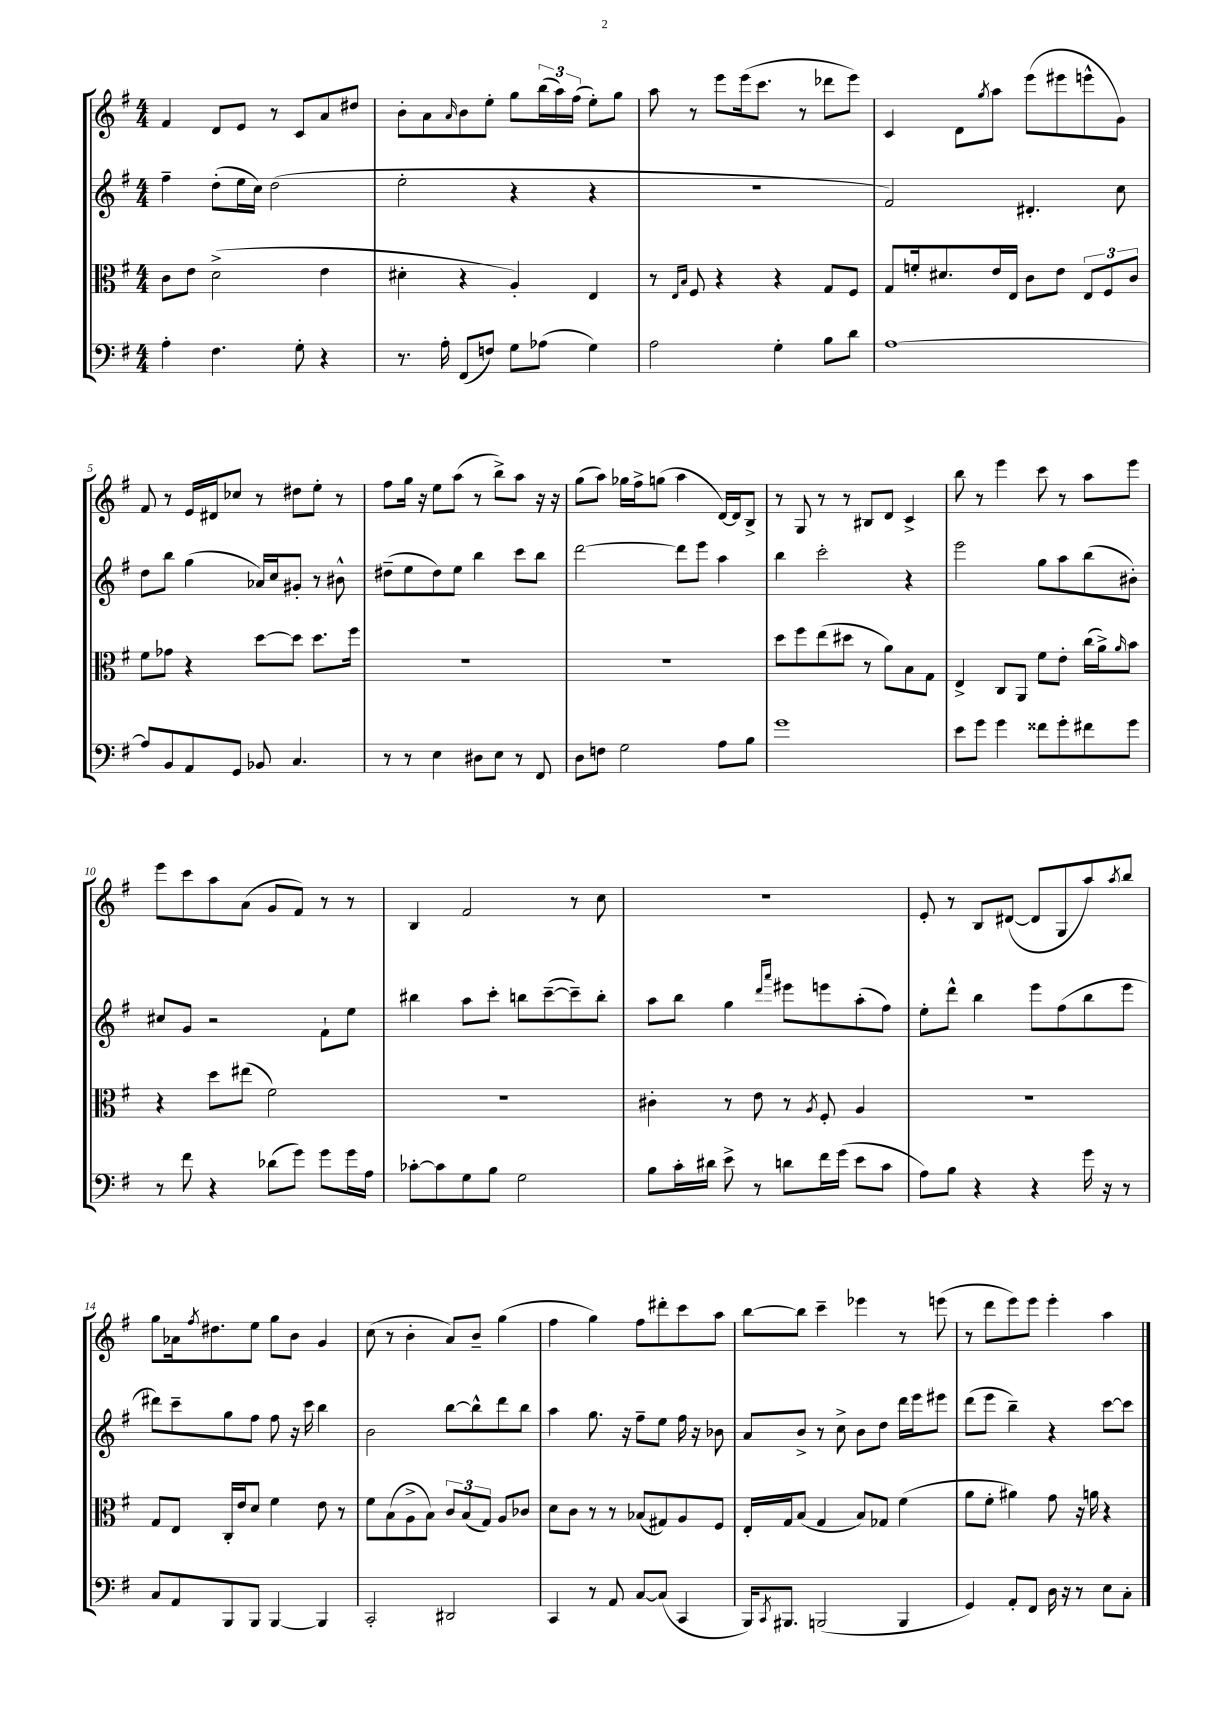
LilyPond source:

<<
\new StaffGroup <<
\new Staff = "s0" {
    \clef treble \key g \major \numericTimeSignature \time 4/4
    fis'4 d'8 e'8 r8 c'8 a'8 dis''8 |
    b'8-. a'8 \grace { a'16 } b'8 e''8-. g''8 \tuplet 3/2 { b''16( a''16) fis''16( } e''8-.) g''8 |
    a''8 r8 e'''8 e'''16( c'''8. r8 des'''8 e'''8) |
    c'4 d'8 \acciaccatura { g''8 } a''8 e'''8( eis'''8 e'''8-^ g'8) |
    fis'8 r8 e'16 dis'16 ces''8 r8 dis''8 e''8-. r8 |
    fis''8 g''16 r16 e''8 a''8( r8 b''8->) a''8 r16 r16 |
    g''8( a''8) ges''16 fis''16-> g''8( a''4 d'16~) d'16 b8-> |
    r8 g8 r8 r8 bis8 d'8 c'4-> |
    b''8 r8 e'''4 c'''8 r8 a''8 e'''8 |
    e'''8 c'''8 a''8 a'8( g'8 fis'8) r8 r8 |
    b4 fis'2 r8 c''8 |
    R1 |
    e'8-. r8 b8 dis'8~( dis'8 g8 a''8) \acciaccatura { a''8 } b''8 |
    g''8 aes'16 \acciaccatura { fis''8 } dis''8. e''8 g''8 b'8 g'4 |
    c''8( r8 b'4-. a'8) b'8-- g''4( |
    fis''4 g''4) fis''8 dis'''8-. c'''8 a''8 |
    b''8~ b''8 c'''4-- ees'''4 r8 e'''8( |
    r8 d'''8 e'''8) e'''8 e'''4-. a''4 \bar "|." |
}
\new Staff = "s1" {
    \clef treble \key g \major \numericTimeSignature \time 4/4
    fis''4-- d''8-.( e''16 c''16) d''2( |
    e''2-. r4 r4 |
    R1 |
    fis'2) dis'4.-. c''8 |
    d''8 b''8 g''4( aes'16) c''16 gis'8-. r8 bis'8-^ |
    dis''8--( e''8 dis''8) e''8 b''4 c'''8 b''8 |
    d'''2~ d'''8 e'''8 a''4 |
    b''4 c'''2-. r4 |
    e'''2 g''8 a''8 b''8( bis'8-.) |
    cis''8 g'8 r2 fis'8-! e''8 |
    bis''4 a''8 c'''8-. b''8 c'''8~--( c'''8--) b''8-. |
    a''8 b''8 g''4 \grace { d'''16 a'''16 } eis'''8 e'''8 a''8-.( fis''8) |
    e''8-. d'''8-^ b''4 e'''8 fis''8( b''8 e'''8 |
    dis'''8) c'''8-- g''8 fis''8 fis''8 r16 c'''16 b''4 |
    b'2 b''8~ b''8-^ d'''8 b''8 |
    a''4 g''8. r16 fis''8-- e''8 fis''16 r16 bes'8 |
    a'8 b'8-> r8 c''8-> b'8 d''8 d'''16 e'''16 eis'''8 |
    d'''8( e'''8 b''4--) r4 c'''8~ c'''8 \bar "|." |
}
\new Staff = "s2" {
    \clef alto \key g \major \numericTimeSignature \time 4/4
    c'8 e'8 d'2->( e'4 |
    dis'4-. r4 a4-.) e4 |
    r8 \grace { e16 b16 } fis8 r4 r4 g8 fis8 |
    g8 f'16-. dis'8. e'16 e16 c'8 e'8 \tuplet 3/2 { e8 fis8 c'8 } |
    fis'8 ges'8 r4 d''8~ d''8 d''8. fis''16 |
    R1 |
    R1 |
    d''8 fis''8 e''8( dis''8 r8 a'8) b8 g8 |
    e4-> c8 a,8 fis'8 e'8-. c''16( a'16->) \grace { a'16 } b'8 |
    r4 d''8 eis''8( fis'2) |
    R1 |
    cis'4-. r8 e'8 r8 \acciaccatura { a8 } fis8-. a4 |
    r1 |
    g8 e8 c16-. e'16 d'8 fis'4 e'8 r8 |
    fis'8 b8( a8-> b8) \tuplet 3/2 { c'8 b8( g8) } a8 ces'8 |
    d'8 c'8 r8 r8 bes8( gis8) a8 fis8 |
    e16-. g16 b8( g4 b8) ges8 fis'4( |
    a'8 fis'8-. ais'4) g'8 r16 a'16 r4 \bar "|." |
}
\new Staff = "s3" {
    \clef bass \key g \major \numericTimeSignature \time 4/4
    a4-. fis4. g8-. r4 |
    r8. a16-. fis,8( f8) g8 aes8( g4) |
    a2 g4-. b8 d'8 |
    a1~ |
    a8 b,8 a,8 g,8 bes,8 c4. |
    r8 r8 e4 dis8 e8 r8 fis,8 |
    d8 f8 g2 a8 b8 |
    g'1 |
    e'8 g'8 g'4 fisis'8 g'8-. fis'8 g'8 |
    r8 fis'8 r4 des'8( g'8) g'8 g'16 a16 |
    ces'8~-. ces'8 g8 b8 g2 |
    b8 c'16-. dis'16 e'8-> r8 d'8 fis'16 g'16( e'8 c'8 |
    a8) b8 r4 r4 g'16 r16 r8 |
    c8 a,8 b,,8 b,,8 b,,4~ b,,4 |
    c,2-. dis,2 |
    c,4 r8 a,8 c8~ c8( c,4 |
    b,,16) \acciaccatura { c,8 } bis,,8. b,,2( b,,4 |
    g,4) a,8-. fis,8 d16 r16 r8 e8 c8-. \bar "|." |
}
>>
>>
